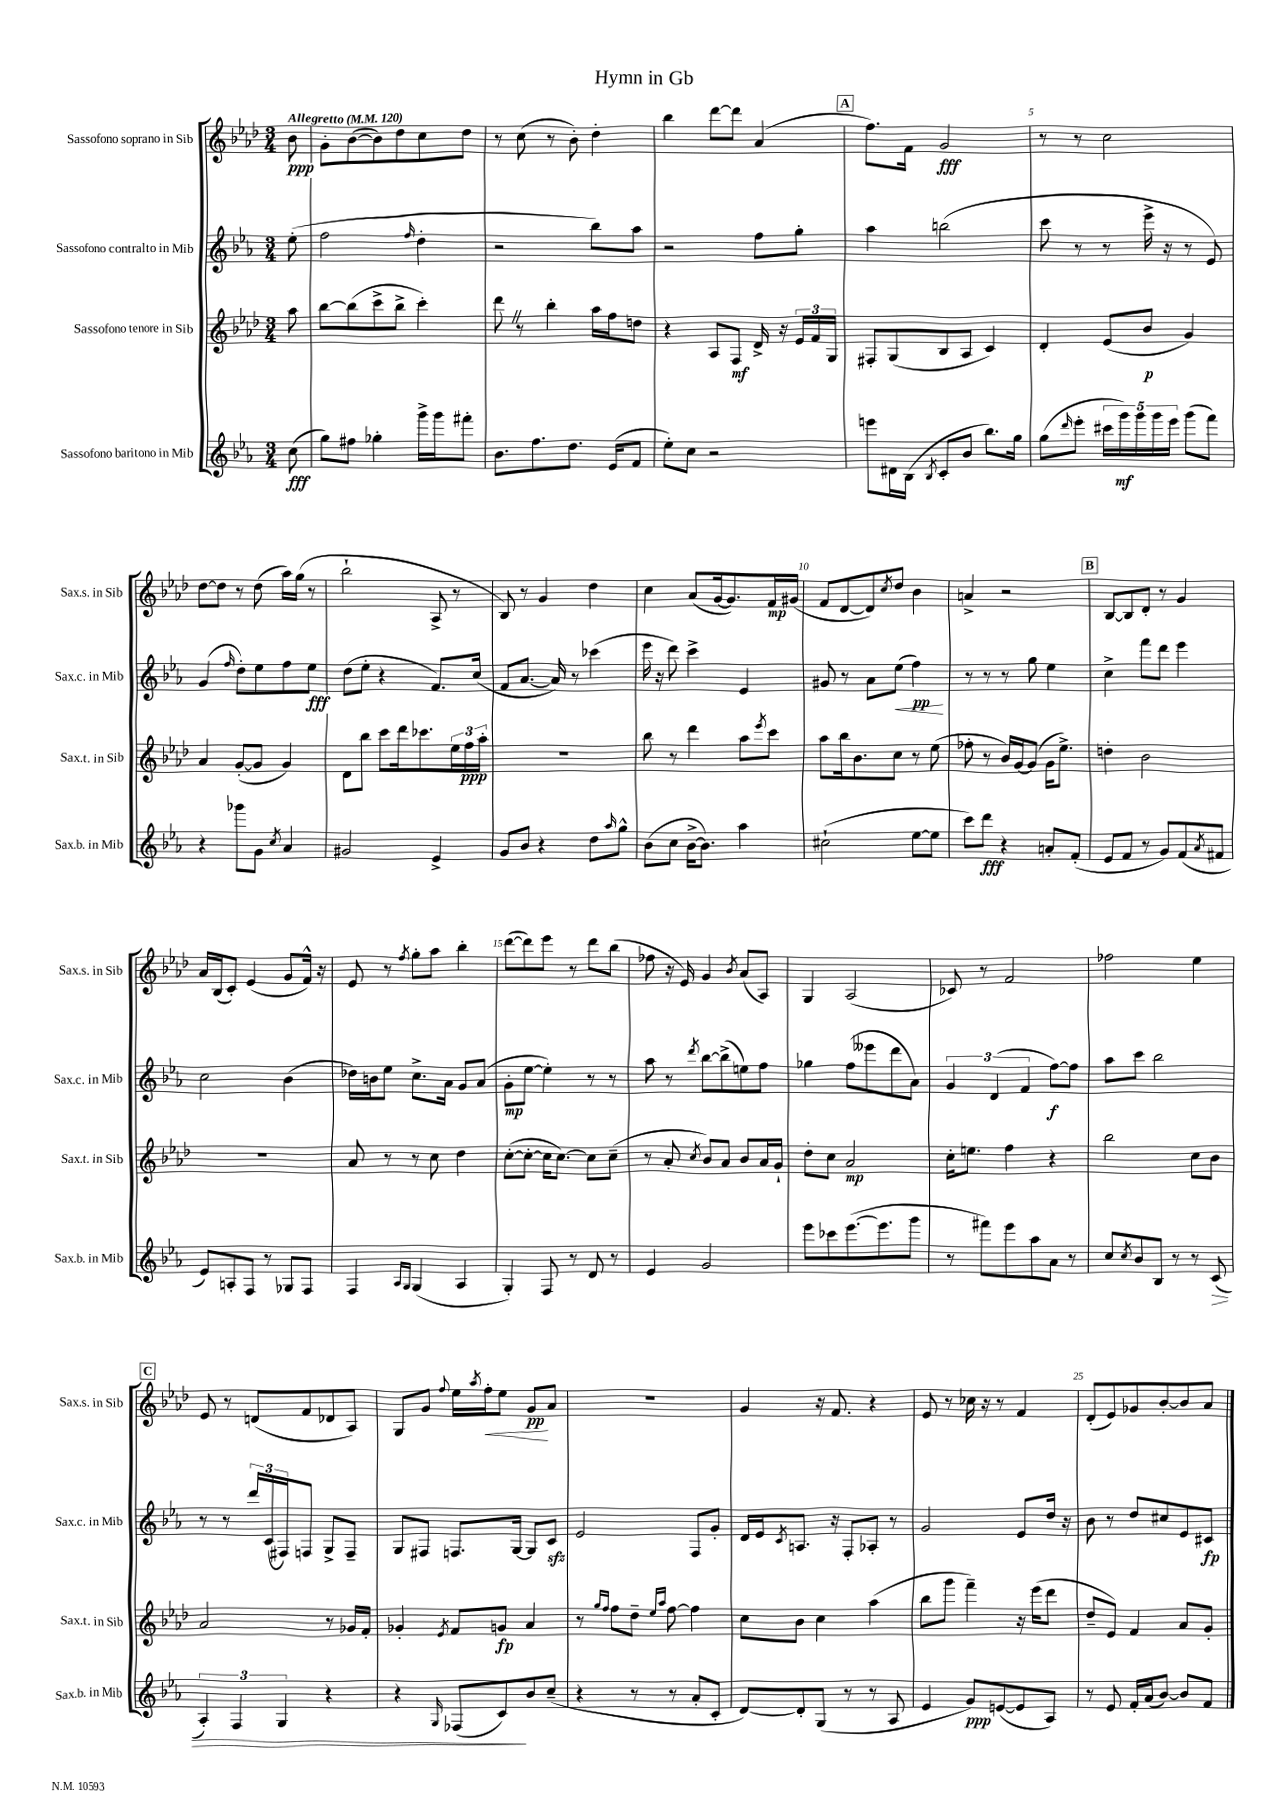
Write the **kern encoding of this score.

**kern	**kern	**kern	**kern
*staff4	*staff3	*staff2	*staff1
*clefG2	*clefG2	*clefG2	*clefG2
*k[b-e-a-]	*k[b-e-a-d-]	*k[b-e-a-]	*k[b-e-a-d-]
*M3/4	*M3/4	*M3/4	*M3/4
*MM120	*MM120	*MM120	*MM120
(8cc	8aa-	(8ee-'	8b-
=	=	=	=
8gg)	[8bb-	2ff	8g'
8ff#	(8bb-]	.	([8b-
4gg-'	8ccc^	.	8b-])
.	8bb-^	.	8dd-
.	.	16qqff	.
16ggg^	4ccc')	4dd'	8cc
16ggg	.	.	.
8fff#'	.	.	8dd-
=	=	=	=
8.b-	8ddd-	2r	8r
.	8r	.	(8cc
8.ff	.	.	.
.	4bb-'	.	8r
8.dd	.	.	8b-')
.	16aa-	8bb-)	4dd-'
(16e-	16ff	.	.
8f	8dd	8aa-	.
=	=	=	=
8ee-')	4r	2r	4bb-
8cc	.	.	.
2r	8A-	.	[8ddd-
.	8F	.	8ddd-]
.	16d-^	8ff	(4a-
.	16r	.	.
.	24e-	8gg'	.
.	24f	.	.
.	24G	.	.
=	=	=	=
8eee	8F#'	4aa-	8.ff)
16d#	(8G	.	.
(16B-	.	.	16f
8qB-	.	.	.
8c'	8B-	(2bb	2g
8b-	8A-	.	.
8.bb-)	4c)	.	.
16gg	.	.	.
=	=	=	=
(8gg	4d-'	8ccc	8r
16qqddd	.	.	.
8eee-'	.	8r	8r
20ccc#	(8e-	8r	2cc
20ggg)	.	.	.
20ggg	.	.	.
.	8b-	16eee-^	.
20ggg	.	.	.
.	.	16r	.
20eee-	.	.	.
(8ggg	4g)	8r	.
8fff)	.	8e-)	.
=	=	=	=
4r	4a-	(4g	[8dd-
.	.	.	8dd-]
.	.	16qqff	.
8ggg-	([8g'	8dd')	8r
8g	8g]	8ee-	(8dd-
8qcc	.	.	.
4a-	4g)	8ff	16aa-)
.	.	.	(16gg
.	.	8ee-	8r
=	=	=	=
2g#	8d-	(8dd	2bb-`
.	8bb-	8ee-'	.
.	8ccc	4r	.
.	16ddd-	.	.
.	8.ccc-	.	.
4e-^	.	8.f)	8A-^
.	24ee-	.	8r
.	24ff	.	.
.	.	(16cc	.
.	24aa-'	.	.
=	=	=	=
8g	2.r	8f	8B-)
8b-	.	[8.a-	8r
4r	.	.	4g
.	.	16a-])	.
.	.	8r	.
8dd	.	(4ccc-	4dd-
16qqaa-	.	.	.
8gg^^	.	.	.
=	=	=	=
(8b-	8bb-	16eee-	4cc
.	.	16r	.
8cc	8r	8ddd)	.
[16b-^	4ddd-	4ccc^	(8a-
8.b-])	.	.	.
.	.	.	[16g
.	.	.	8.g])
4aa-	8aa-	4e-	.
.	8qeee-	.	.
.	8ccc	.	16f
.	.	.	(16g#
=	=	=	=
(2cc#`	8aa-	8g#	8f
.	16bb-	8r	[8d-
.	8.b-	.	.
.	.	8a-	8d-])
.	.	.	8qcc
.	8cc	(8ee-	8dd-
[8ee-	8r	4ff)	4b-
8ee-]	(8ee-	.	.
=	=	=	=
8ccc)	8ff-'	8r	4a^
8ddd	8r	8r	.
4r	16b-)	8r	2r
.	[16g	.	.
.	(8g]	8gg	.
8a'	16g	4ee-	.
.	8.ee-^)	.	.
(8f'	.	.	.
=	=	=	=
8e-	4dd'	4cc^	[8B-
8f	.	.	8B-]
8r	2b-	8fff	8d-'
8g)	.	8ddd	8r
(8f	.	4eee-	4g
8qa-	.	.	.
8f#	.	.	.
=	=	=	=
8e-)	2.r	2cc	16a-
.	.	.	(16B-
8A'	.	.	8c')
8F	.	.	(4e-
8r	.	.	.
8G-	.	(4b-	8g
8F	.	.	16f^^)
.	.	.	16r
=	=	=	=
4F	8a-	16dd-)	8e-
.	.	16b	.
.	8r	8ee-	8r
16qqA-	.	.	.
16qqG	.	.	8qff
(4G	8r	8.cc^	8gg'
.	8cc	.	8aa-
.	.	16a-	.
4A-	4dd-	8g	4bb-'
.	.	(8a-	.
=	=	=	=
4G')	([8cc'	8g'	([8ddd-
.	8cc'_	[8ee-	8ddd-])
8F	16cc]	4ee-'])	8eee-
.	[8.cc)	.	.
8r	.	.	8r
8d	8cc]	8r	8ddd-
8r	(8cc~	8r	(8bb-
=	=	=	=
4e-	8r	8aa-	8ff-
.	8a-'	8r	16r
.	.	.	16e-)
.	8qcc	8qddd	.
2g	8b-)	[8bb-	4g
.	8a-	(8bb-^]	.
.	.	.	8qb-
.	8b-	8ee)	(8a-
.	16a-	8ff	8A-)
.	16g`	.	.
=	=	=	=
8eee-	8dd-'	4gg-	4G
8ccc-	8cc	.	.
([8.eee-	2a-	(8ff	(2A-
.	.	8eee--	.
8.eee-]	.	.	.
.	.	8ddd	.
8ggg	.	8a-)	.
=	=	=	=
8r	16cc'	6g	8c-)
.	8.ee	.	.
8fff#)	.	.	8r
.	.	(6d	.
8eee-	4ff	.	2f
.	.	6f	.
8aa-	.	.	.
8a-	4r	[8ff)	.
8r	.	8ff]	.
=	=	=	=
8cc	2bb-	8aa-	2ff-
8qcc	.	.	.
8b-	.	8ccc	.
8B-	.	2bb-	.
8r	.	.	.
8r	8cc	.	4ee-
(8c	8b-	.	.
=	=	=	=
6A-')	2a-	8r	8e-
.	.	8r	8r
6F	.	.	.
.	.	24ddd	(8d
.	.	(24c	.
6G	.	24F#)	.
.	.	8F	8f
4r	8r	8G^	8d-
.	16g-	8F~	8A-)
.	16f'	.	.
=	=	=	=
4r	4g-'	8G	8G
.	.	8F#	8g
16qqG	8qe-	.	8qqff
(8F-	8f	8.F	16ee-
.	.	.	8qaa-
.	.	.	16ff'
8c)	8g	.	8ee-
.	.	[16G	.
8b-	4a-	8G]	8g
(8cc~	.	8c	8a-
=	=	=	=
4r	8r	2e-	2.r
.	16qqgg	.	.
.	16qqff	.	.
.	8ff	.	.
8r	8dd-~	.	.
.	16qqee-	.	.
.	16qqaa-	.	.
8r	[8ff	.	.
8a-'	4ff]	8F	.
8c'	.	8g'	.
=	=	=	=
[8d)	8cc	16d	4g
.	.	16e-	.
.	.	8qc	.
8d']	8b-	8.A	.
(8G	4cc	.	16r
.	.	16r	8.f
8r	.	8F'	.
8r	(4aa-	8A-'	4r
8A-	.	8r	.
=	=	=	=
4e-	8bb-	2g	8e-
.	8ggg	.	8r
8g)	4fff~)	.	16cc-
.	.	.	16r
([8e	.	.	8r
8e]	16r	8e-	4f
.	(16eee-	.	.
8A-)	8ddd-	16dd	.
.	.	16r	.
=	=	=	=
8r	8dd-~	8b-	(8d-'
8e-	8e-)	8r	8e-)
16f'	4f	8dd	8g-
(16a-	.	.	.
[8b-)	.	8cc#	[8b-'
8b-]	8a-	8e-	8b-]
8f	8g'	8c#	8a-
==	==	==	==
*-	*-	*-	*-
